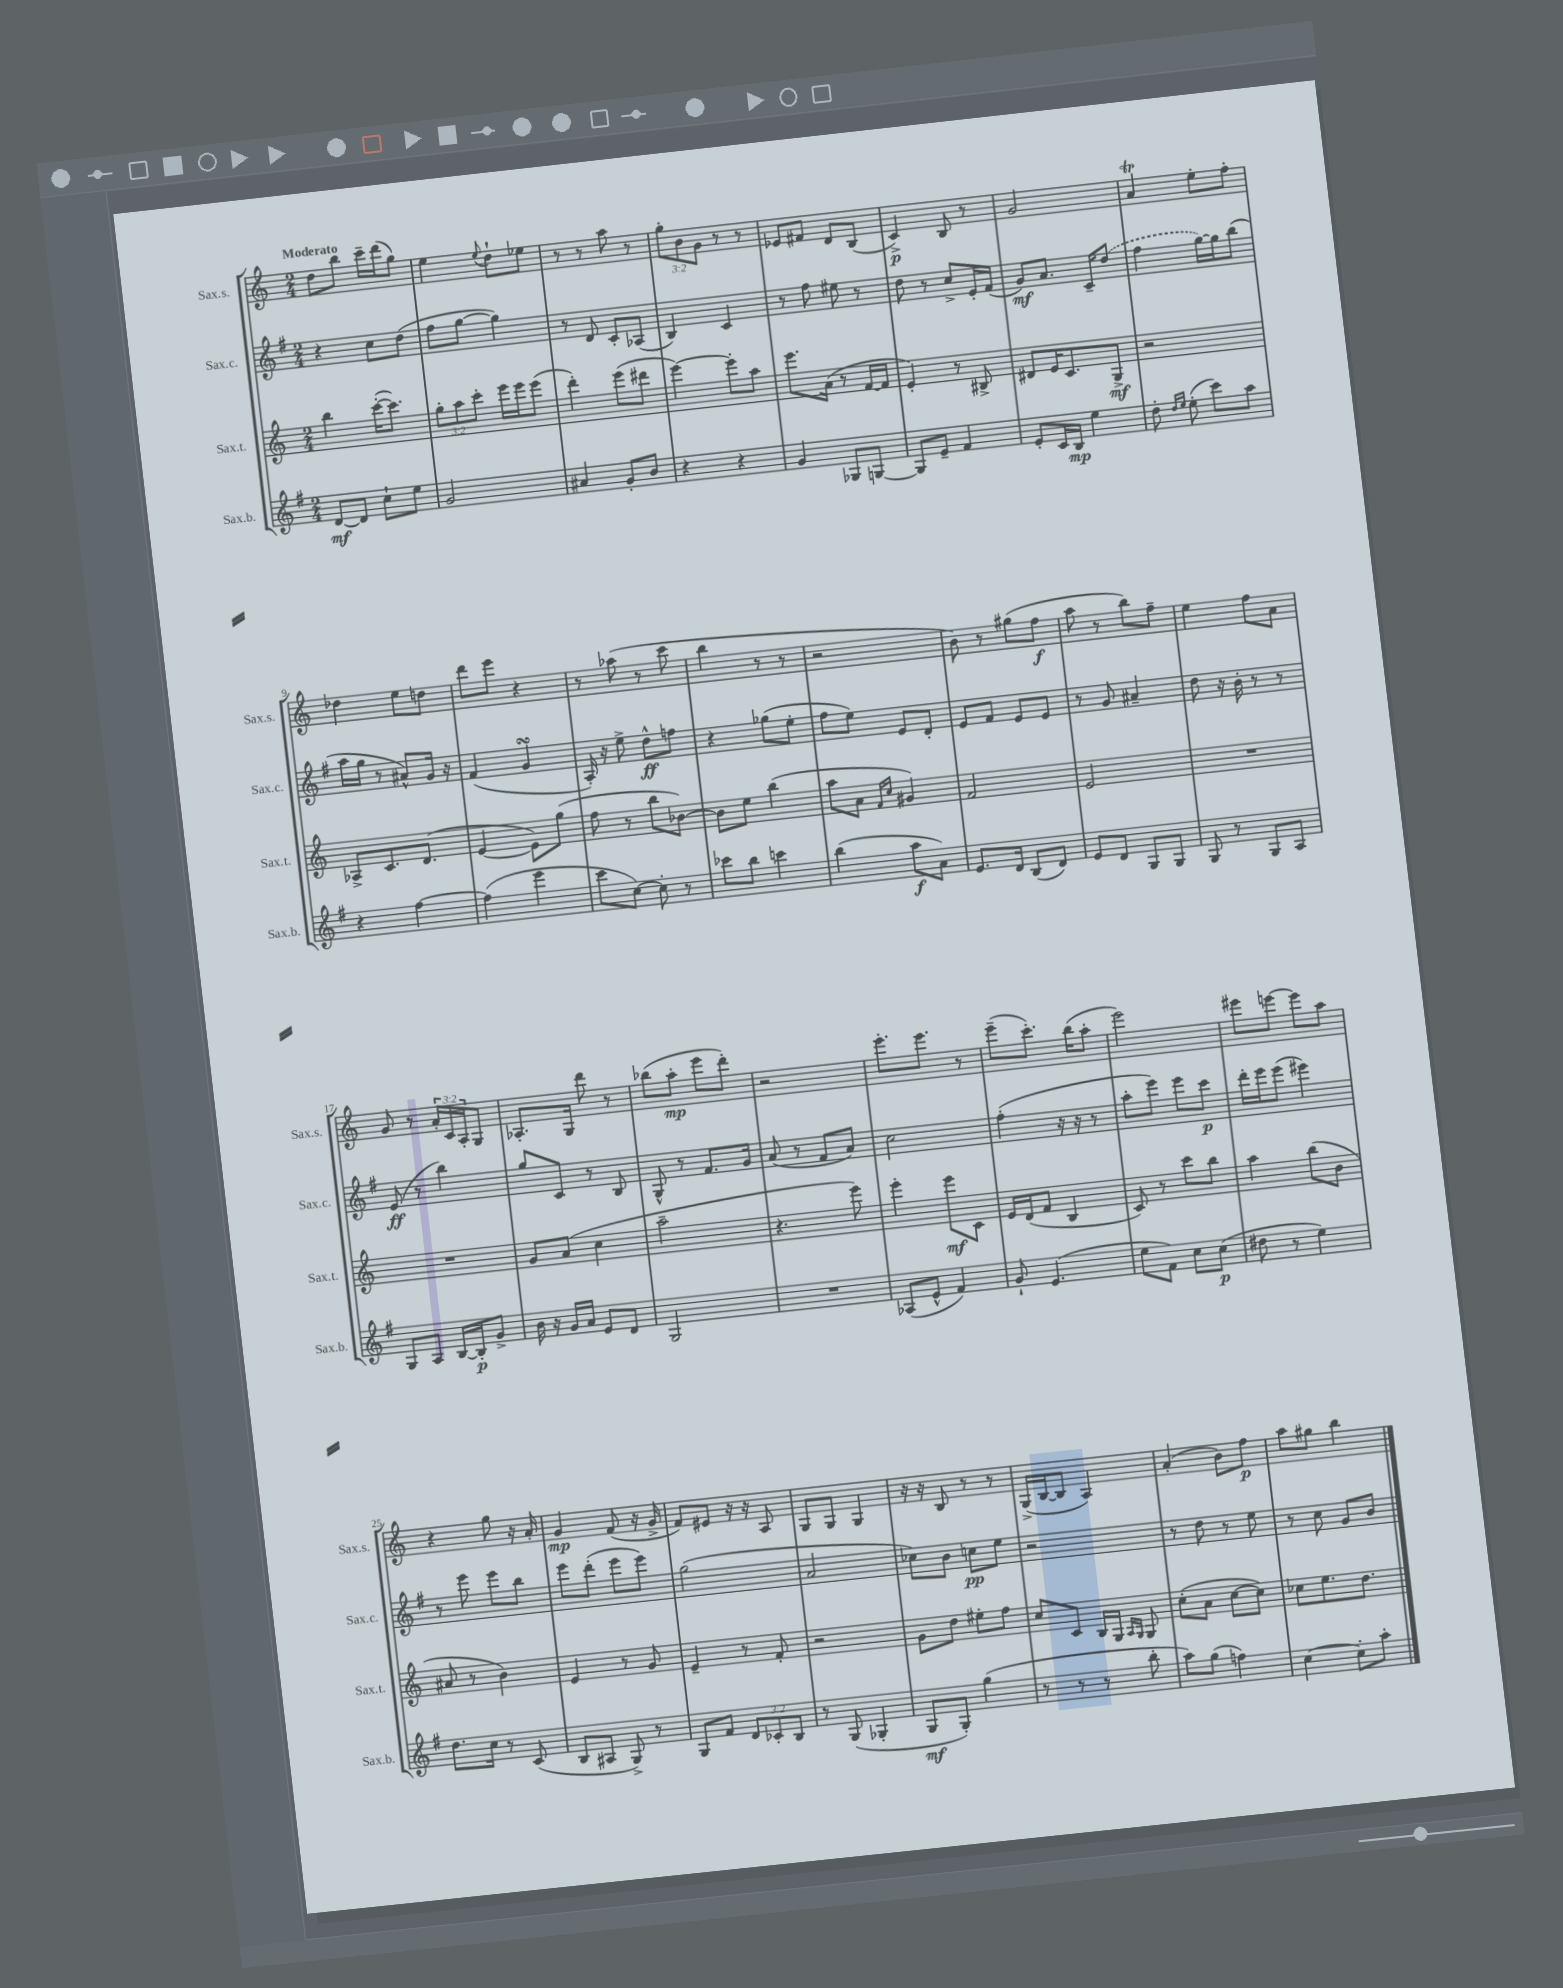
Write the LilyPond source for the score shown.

<<
\new StaffGroup <<
\new Staff = "s0" \with { instrumentName = "Sax.s." shortInstrumentName = "Sax.s." } {
    \clef treble \key c \major \numericTimeSignature \time 2/4 \override Staff.TupletNumber.text = #tuplet-number::calc-fraction-text \tempo "Moderato"
    d''8 b''8 c'''16-- d'''16( g''8) |
    e''4 \appoggiatura { e''8 } d''8-! ees''8 |
    r8 r8 a''8 r8 |
    \tuplet 3/2 { g''8-. b'8 g'8 } r8 r8 |
    ees'8 fis'8 d'8 b8( |
    c'4->\p) b8 r8 |
    g'2 |
    a'4\trill e''8-. f''8-. |
    des''4 e''8 d''8 |
    d'''8 e'''8 r4 |
    r8 aes''8( r8 c'''8 |
    b''4 r8 r8 |
    r2 |
    b'8) r8 gis''8( f''8\f |
    a''8 r8 b''8) f''8-- |
    e''4 f''8 a'8 |
    g'8 r8 \tuplet 3/2 { a'16-. c'16 a16-. } g8 |
    aes8.-. g16 d'''8 r8 |
    bes''8( a''8-.\mp e'''8 d'''8-.) |
    r2 |
    e'''8.-. e'''8. r8 |
    e'''8--( c'''8.-.) b''16( a''8-. |
    e'''2) |
    eis'''8 e'''8~ e'''8 a''8 |
    r4 g''8 r16 a'16-. |
    g'4\mp f'8( r16 g'16-> |
    f'8) eis'8 r16 r16 a8 |
    g8 g8 g4 |
    r16 r16 b8 r8 r8 |
    g16->( b16~ b8 a4) |
    a'4-.( b'8) f''8\p |
    a''8 gis''8 b''4 \bar "|." |
}
\new Staff = "s1" \with { instrumentName = "Sax.c." shortInstrumentName = "Sax.c." } {
    \clef treble \key g \major \numericTimeSignature \time 2/4
    r4 c''8 d''8( |
    fis''8 g''8~ g''4) |
    r8 d'8 c'8-. aes8( |
    b4) c'4 |
    r8 fis''8 eis''8 r8 |
    d''8 r8 c''8-> e'16-. fis'16( |
    g'8\mf) a'8. c'16-- \once \slurDashed d''8( |
    fis''4 g''16~) g''16 b''8( |
    a''16 g''16 r8 ais'8-^) g'16 r16 |
    fis'4( g'4\turn |
    a16-.) r16 e''8-> d''8-^\ff f''8 |
    r4 ges''8( e''8-. |
    fis''8 e''8) e'8 d'8-. |
    e'8 fis'8 e'8 e'8 |
    r8 g'8 ais'4-- |
    d''8 r16 b'16-. r8 r8 |
    e'8\ff( r8 b''4) |
    g''8 c'8 r8 b8 |
    g8-^ r8 fis'8. g'16 |
    a'8( r8 fis'8 a'8) |
    c''2 |
    fis''4-.( r16 r16 r8 |
    a''8-. e'''8) e'''8 c'''8\p |
    d'''16-. e'''16 e'''8( eis'''4) |
    r8 e'''8 e'''8 b''8 |
    e'''8 d'''8-.( e'''8 e'''8) |
    g''2( |
    a'2 |
    ces''8) b'8 c''8\pp e''8 |
    r2 |
    r8 d''8 r8 e''8 |
    r8 c''8 g'8 b'8 \bar "|." |
}
\new Staff = "s2" \with { instrumentName = "Sax.t." shortInstrumentName = "Sax.t." } {
    \clef treble \key c \major \numericTimeSignature \time 2/4 \override Staff.TupletNumber.text = #tuplet-number::calc-fraction-text
    b''4 c'''16~-.( c'''8.) |
    \tuplet 3/2 { g''8-. a''8 c'''8-. } e'''16 e'''16 e'''8( |
    d'''4-.) e'''8( dis'''8 |
    e'''4~) e'''8-. a''8 |
    e'''8. a'16( r8 f'16~ f'16 |
    e'4-.) r8 bis8-> |
    dis'8 e'16 c'8. g8->\mf |
    r2 |
    aes8-> c'8. d'8.( |
    e'4~ e'8) g''8( |
    f''8 r8 b''8 bes'8~) |
    bes'8 e''8 b''4( |
    a''8 a'8 \grace { f'16 c''16 } gis'4) |
    f'2 |
    e'2 |
    R2 |
    R2 |
    g'8 a'8( c''4 |
    a''2-- |
    r4. e'''8) |
    e'''4-. e'''8\mf c'8 |
    e'16 d'16( f'8 b4 |
    c'8) r8 c'''8 b''8 |
    a''4 b''8( b'8 |
    ais'8 r8 b'4) |
    e'4 r8 g'8 |
    e'4-- r8 f'8-. |
    r2 |
    g'8 d''8 eis''8-. f''8 |
    c''8 c'8 b16 g16 \grace { a16 g16 } g8 |
    c''8-.( a'8 c''8~ c''8) |
    ces''8 e''8. d''8. \bar "|." |
}
\new Staff = "s3" \with { instrumentName = "Sax.b." shortInstrumentName = "Sax.b." } {
    \clef treble \key g \major \numericTimeSignature \time 2/4 \override Staff.TupletNumber.text = #tuplet-number::calc-fraction-text
    d'8~\mf d'8 c''8-! e''8 |
    g'2 |
    ais'4 g'8-. b'8 |
    r4 r4 |
    g'4 ges8 g8~ |
    g8 e'8-- fis'4 |
    e'8-. c'16 b16\mp e''4 |
    d''8-. \grace { d''16 e''16 } e''8-.( c'''8) a''8 |
    r4 fis''4~ |
    fis''4( e'''4 |
    c'''8 c''8~) c''8-. r8 |
    ces'''8 b''8 c'''4 |
    b''4( a''8\f a'8) |
    e'8. d'16 b8( d'8) |
    e'8 d'8 g8 g8 |
    g8 r8 g8 a8 |
    g8 a8 b16~ b16-.\p g'8-> |
    b'16 r16 g'16 a'16 e'8 d'8 |
    g2 |
    R2 |
    aes8( e'8-^ fis'4) |
    g'8-! e'4.( |
    e''8 fis'8) c''8 c''8\p( |
    dis''8 r8 e''4) |
    d''8. c''16 r8 c'8( |
    b8 ais8 g8->) r8 |
    g8 fis'8 \tuplet 3/2 { d'8 ces'8-. b8 } |
    r8 g8( ges4-. |
    g8\mf g8-.) g''4( |
    r8 r8 r8 b''8-. |
    a''8) g''8( f''4) |
    c''4~ c''8-. a''8-. \bar "|." |
}
>>
>>
